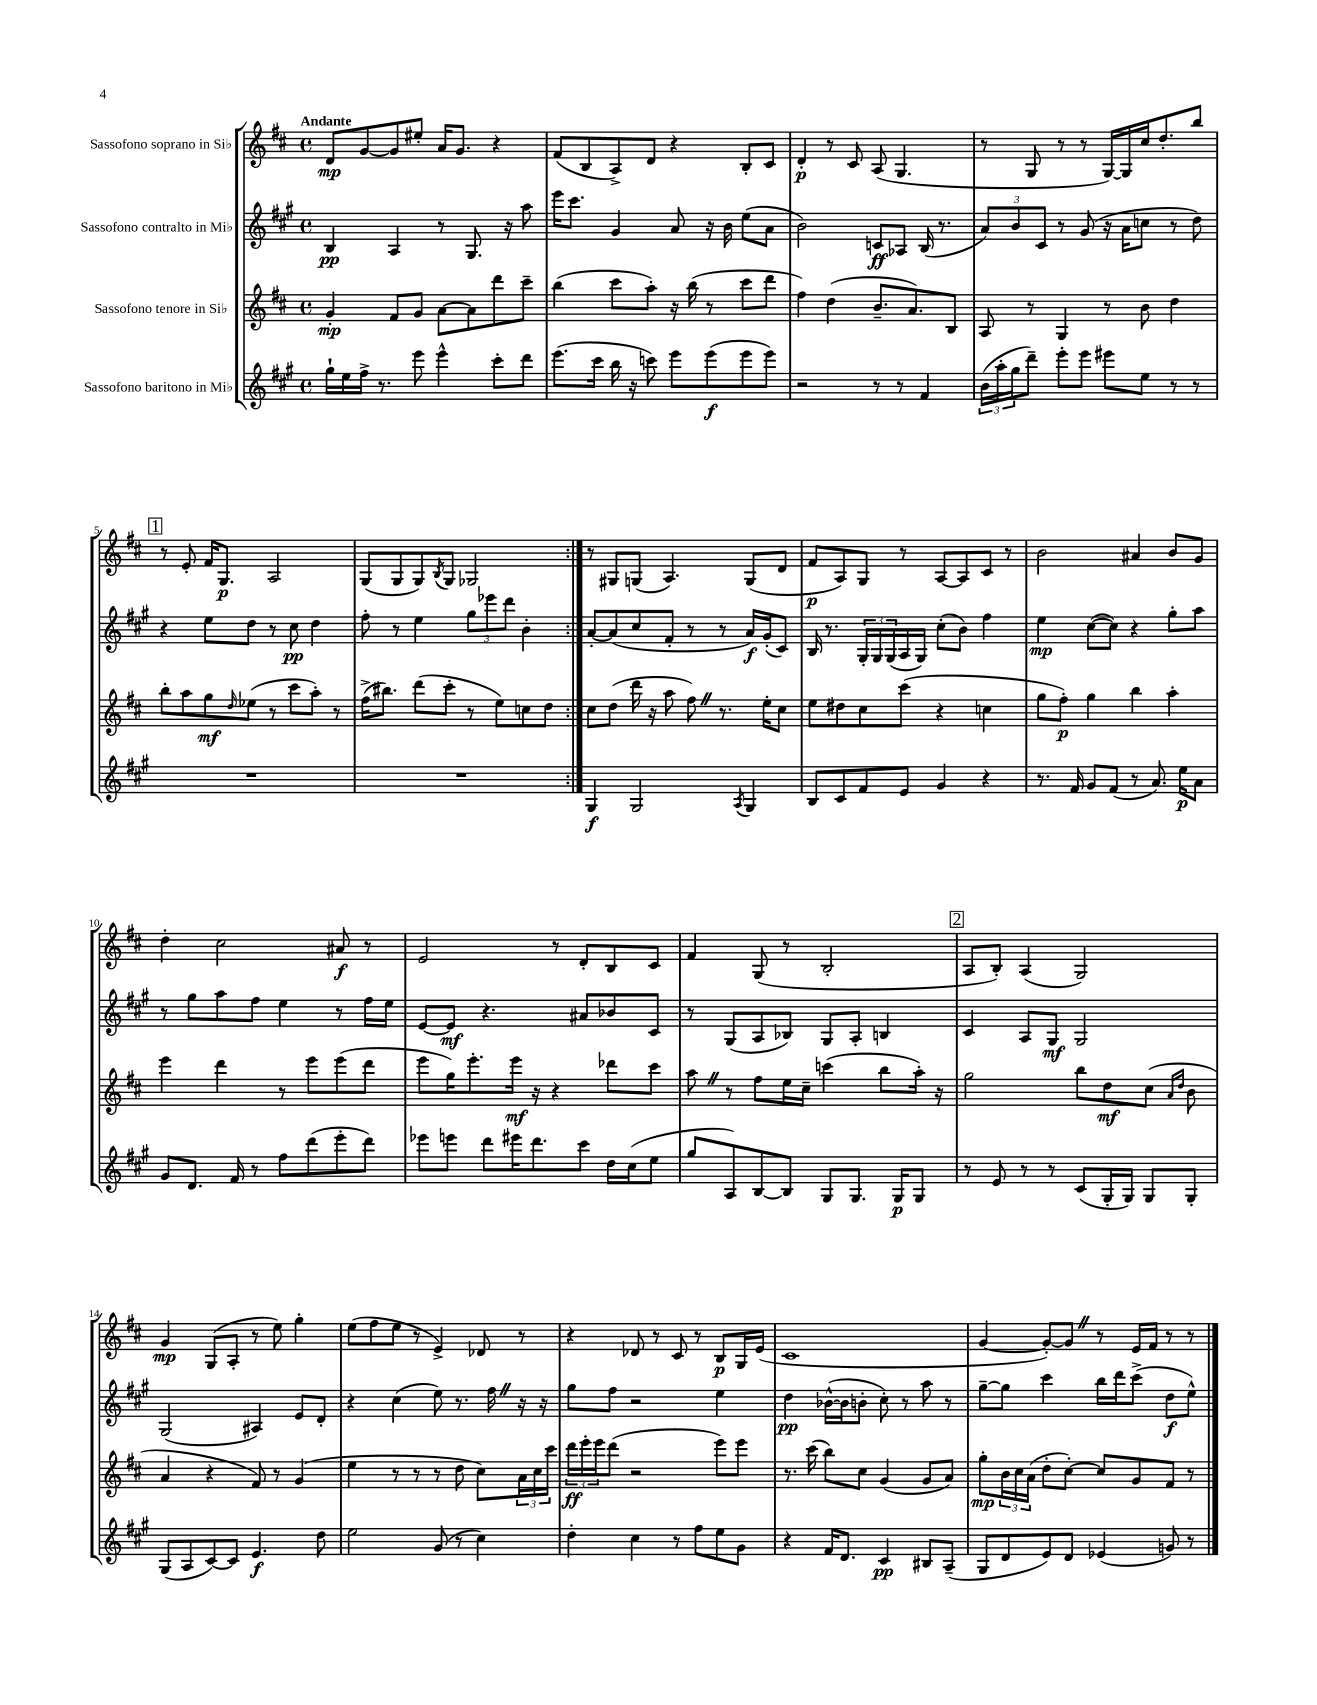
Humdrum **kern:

**kern	**kern	**kern	**kern
*staff4	*staff3	*staff2	*staff1
*clefG2	*clefG2	*clefG2	*clefG2
*k[f#c#g#]	*k[f#c#]	*k[f#c#g#]	*k[f#c#]
*M4/4	*M4/4	*M4/4	*M4/4
*met(c)	*met(c)	*met(c)	*met(c)
16gg#`	4g'	4B	8d
16ee	.	.	.
16ff#^	.	.	[8g
8.r	.	.	.
.	8f#	4A	8g]
8eee	8g	.	8ee#'
4eee^^	[8a	8r	16a
.	.	.	8.g
.	8a]	8.G#	.
8ccc#'	8ddd	.	4r
.	.	16r	.
8ddd	8ccc#~	8aa	.
=	=	=	=
(8.eee	(4bb	16eee	(8f#
.	.	8.ccc#	.
.	.	.	8B
16ccc#	.	.	.
16bb	8ccc#	4g#	8A^)
16r	.	.	.
8ccc)	8aa')	.	8d
8eee	16r	8a	4r
.	(16bb	.	.
(8eee	8r	16r	.
.	.	16b	.
8eee	8ccc#	(8ee	8B'
8eee)	8ddd	8a	8c#
=	=	=	=
2r	4ff#)	2b)	4d'
.	(4dd	.	8r
.	.	.	8c#
8r	8.b~	8c	(8A
8r	.	8A-	4.G
.	8.a)	.	.
4f#	.	(16B	.
.	.	8.r	.
.	8B	.	.
=	=	=	=
(24b	8A	12a)	8r
24aa'	.	.	.
24gg#	.	12b	.
8ddd~)	8r	.	8G
.	.	12c#	.
8eee'	4G	8r	8r
8eee	.	(8g#	8r
8eee#	8r	16r	[16G)
.	.	16a	16G]
8ee	8b	8cc	16cc#
.	.	.	8.dd'
8r	4dd	8r	.
8r	.	8dd)	8bb
=	=	=	=
1r	8bb'	4r	8r
.	8aa	.	8e'
.	8gg	8ee	16f#
.	.	.	8.G
.	16qqdd	.	.
.	(8ee-	8dd	.
.	8r	8r	2A
.	8ccc#	8cc#	.
.	8aa')	4dd	.
.	8r	.	.
=	=	=	=
1r	(16ff#^	8ff#'	(8G
.	8.bb#)	.	.
.	.	8r	8G
.	(8ddd	4ee	8G)
.	.	.	8qB
.	8ccc#'	.	8G
.	8r	12gg#	2G-
.	.	12eee-	.
.	8ee)	.	.
.	.	12ddd	.
.	8cc	4b'	.
.	8dd	.	.
=:|!	=:|!	=:|!	=:|!
4G#	8cc#	[8a'	8r
.	(8dd	(8a]	8G#
2G#	16ddd	8cc#	(8G
.	16r	.	.
.	8aa	8f#'	4.A)
.	8ff#)	8r	.
.	8.r	8r	.
8qA	.	.	.
4G#	.	16a)	(8G
.	16ee'	(16g#'	.
.	8cc#	8c#)	8d
=	=	=	=
8B	8ee	16B	8f#
.	.	8.r	.
8c#	8dd#	.	8A)
8f#	8cc#	24G#'	8G
.	.	24G#	.
.	.	(24G#	.
8e	(8ccc#	16A	8r
.	.	16G#)	.
4g#	4r	(8cc#'	[8A
.	.	8b)	8A]
4r	4cc	4ff#	8c#
.	.	.	8r
=	=	=	=
8.r	8gg	4ee	2b
.	8ff#')	.	.
16f#	.	.	.
8g#	4gg	([8cc#	.
(8f#	.	8cc#])	.
8r	4bb	4r	4a#
8.a)	.	.	.
.	4aa'	8gg#'	8b
16ee	.	.	.
8a	.	8aa	8g
=	=	=	=
8g#	4eee	8r	4dd'
8.d	.	8gg#	.
.	4ddd	8aa	2cc#
16f#	.	.	.
8r	.	8ff#	.
8ff#	8r	4ee	.
(8ddd	8eee	.	.
8eee'	(8eee	8r	8a#
8ddd)	8ddd	16ff#	8r
.	.	16ee	.
=	=	=	=
8eee-	8eee	[8e	2e
8eee	16gg)	8e]	.
.	8.eee'	.	.
8ddd	.	4.r	.
16eee#	16eee	.	.
8.ddd	16r	.	.
.	4r	.	8r
8ccc#	.	8a#	8d'
16dd	8ddd-	8b-	8B
(16cc#	.	.	.
8ee	8ccc#	8c#	8c#
=	=	=	=
8gg#	8aa	8r	4f#
8A)	8r	(8G#	.
[8B	8ff#	8A	(8G
8B]	16ee	8B-)	8r
.	16cc#~	.	.
8G#	(4ccc	8G#	2B'
8.G#	.	8A'	.
.	8bb	4B	.
16G#	.	.	.
8G#	16aa')	.	.
.	16r	.	.
=	=	=	=
8r	2gg	4c#	8A
8e	.	.	8B')
8r	.	8A	(4A
8r	.	8G#	.
(8c#	8bb	2G#	2G)
16G#'	8dd	.	.
16G#)	.	.	.
8G#	(8cc#	.	.
.	16qqa	.	.
.	16qqdd	.	.
8G#'	8b	.	.
=	=	=	=
(8G#	4a	(2G#	4g
8A	.	.	.
[8c#)	4r	.	(8G
8c#]	.	.	8A'
4.e	8f#)	4A#)	8r
.	8r	.	8ee)
.	(4g	8e	4gg'
8dd	.	8d'	.
=	=	=	=
2ee	4ee	4r	(8ee
.	.	.	8ff#
.	8r	(4cc#	8ee
.	8r	.	8r
(8g#	8r	8ee)	4e^)
8r	8dd	8.r	.
4cc#)	8cc#)	.	8d-
.	.	16ff#	.
.	24a	16r	8r
.	24cc#	.	.
.	.	16r	.
.	24ccc#	.	.
=	=	=	=
4dd'	24ddd	8gg#	4r
.	24eee'	.	.
.	24eee	.	.
.	(8ddd	8ff#	.
4cc#	2r	2r	8d-
.	.	.	8r
8r	.	.	8c#
8ff#	.	.	8r
8ee	8eee)	4ee	8B
8g#	8eee	.	16G
.	.	.	(16e
=	=	=	=
4r	8.r	4dd	1c#
.	(16ccc#	.	.
16f#	8bb)	([16b-^^	.
8.d	.	16b-]	.
.	8cc#	8b'	.
4c#	(4g	8cc#')	.
.	.	8r	.
8B#	8g	8aa	.
(8A~	8a)	8r	.
=	=	=	=
8G#	8gg'	[8gg#~	[4g
8d	24b	8gg#]	.
.	24cc#	.	.
.	(24a	.	.
8e)	8dd'	4ccc#	8g'_)
8d	[8cc#')	.	8g]
(4e-	8cc#]	16bb	8r
.	.	16ddd	.
.	8g	(8ccc#^	16e
.	.	.	16f#
8g)	8f#	8dd	8r
8r	8r	8ee^^)	8r
==	==	==	==
*-	*-	*-	*-
